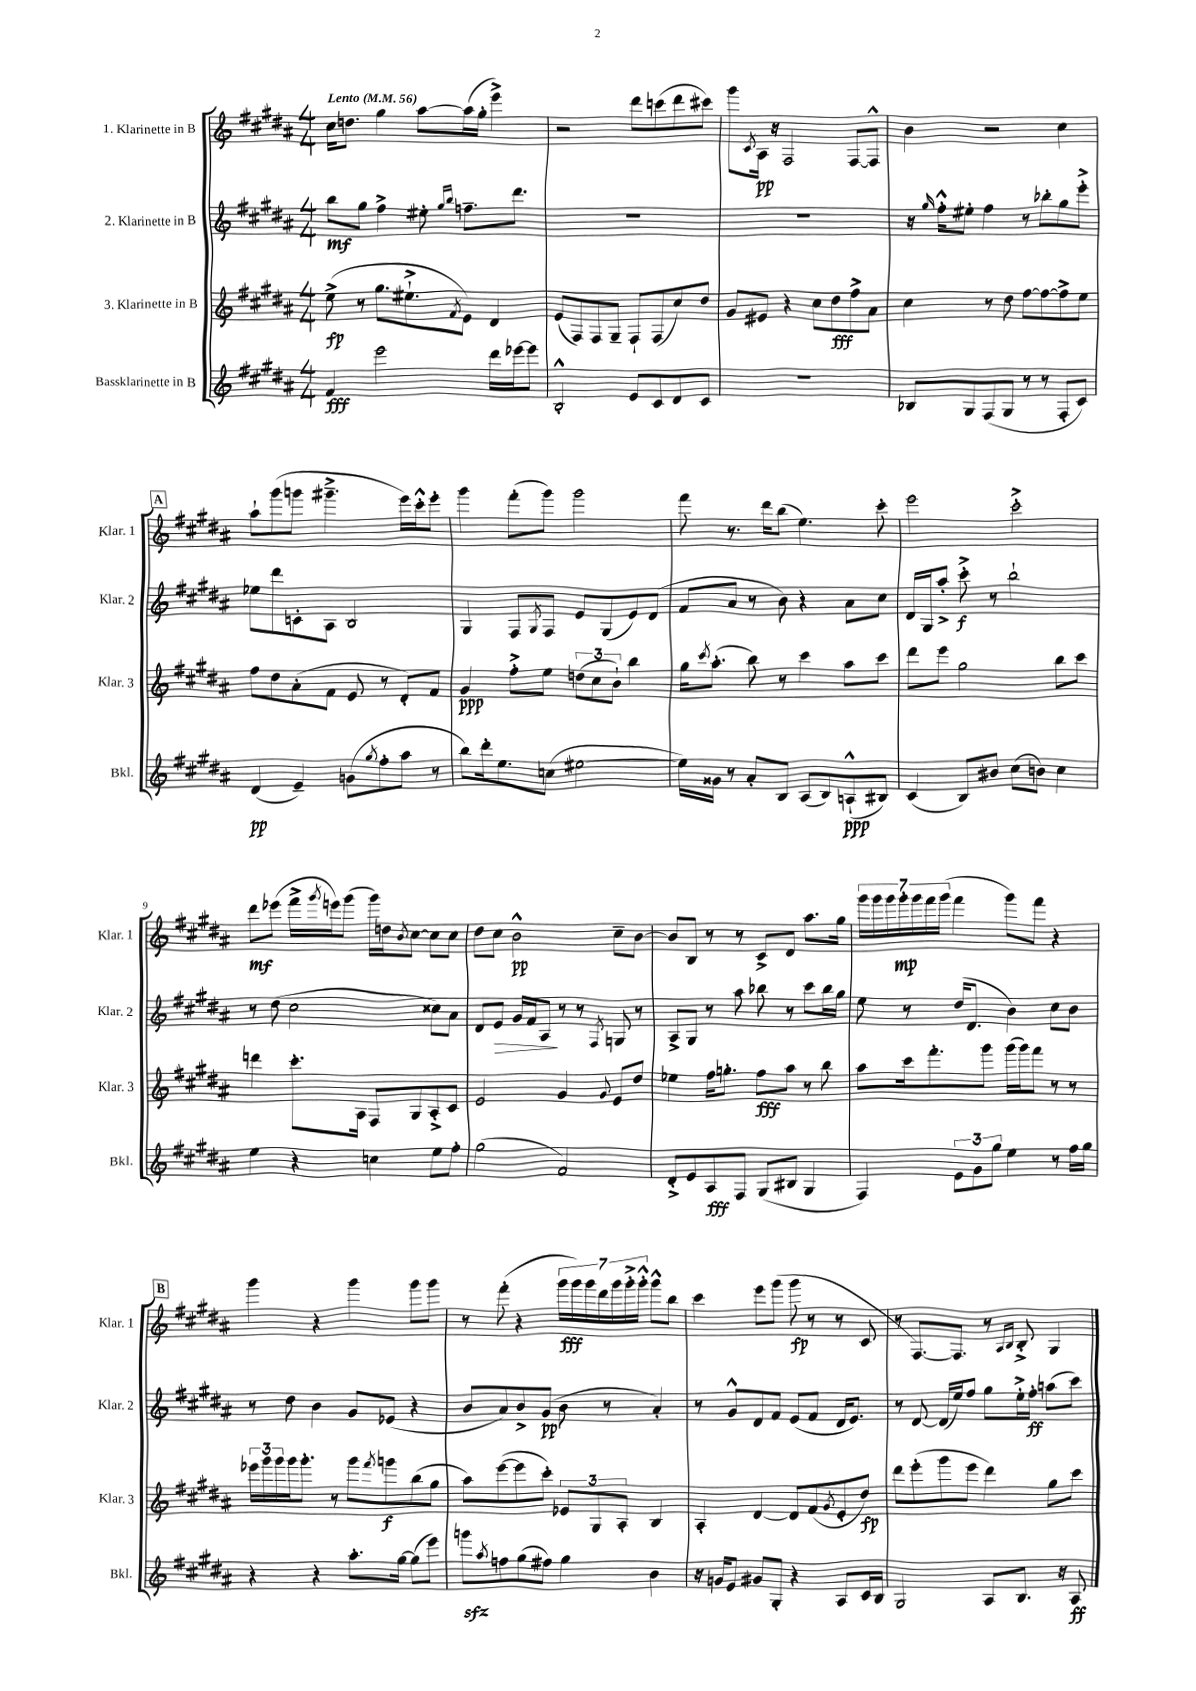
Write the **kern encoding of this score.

**kern	**kern	**kern	**kern
*staff4	*staff3	*staff2	*staff1
*clefG2	*clefG2	*clefG2	*clefG2
*k[f#c#g#d#a#]	*k[f#c#g#d#a#]	*k[f#c#g#d#a#]	*k[f#c#g#d#a#]
*M4/4	*M4/4	*M4/4	*M4/4
*MM56	*MM56	*MM56	*MM56
4f#	(8ee^	8bb	16cc#
.	.	.	8.dd
.	8r	8gg#	.
2eee	8.gg#	4ff#^	4gg#
.	8.ee#`^	.	.
.	.	8ee#'	[8aa#
.	.	16qqgg#	.
.	8qf#	16qqbb	.
.	8e)	8.ff~	(16aa#]
.	.	.	16gg#'
16ddd#	4d#	.	4eee^)
[16eee-	.	8.ddd#	.
8eee-]	.	.	.
=	=	=	=
2B'^^	(8e	1r	2r
.	8F#)	.	.
.	8F#	.	.
.	8G#~	.	.
8e	8F#`	.	8ddd#
8c#	(8F#	.	(8ccc
8d#	8cc#)	.	8ddd#
8c#	8dd#	.	8ccc#)
=	=	=	=
1r	8g#	1r	8ggg#
.	.	.	8qc#
.	8e#	.	16A#
.	.	.	16r
.	4r	.	2F#
.	8cc#	.	.
.	8dd#	.	.
.	8ff#^	.	[8F#
.	8a#	.	8F#^^]
=	=	=	=
8B-	4cc#	16r	4b
.	.	16qqgg#	.
.	.	16ff#'^^	.
8G#	.	8ee#'	.
(8F#	8r	4ff#	2r
8G#	8dd#	.	.
8r	[8ff#	8r	.
8r	8ff#_	8bb-'	.
8F#'	8ff#^]	8gg#	4cc#
8c#)	8ee	8eee'^	.
=	=	=	=
(4d#	8ff#	8ee-	8aa#`
.	8dd#	8ddd#	(8ggg#
4e~)	(8a#'	8c'	8ggg
.	8f#	8A#	4.ggg#~^
(8g	8e	2B	.
8qgg#	.	.	.
8ff#'	8r	.	.
8aa#	8d#')	.	16eee)
.	.	.	16ccc#'^^
8r	8f#	.	8eee'
=	=	=	=
8bb)	4g#	4G#	4ggg#
16ddd#'	.	.	.
8.ee	.	.	.
.	8ff#'^	8F#	(8fff#'
.	.	8qG#	.
(8cc	8ee	8F#	8ggg#)
[2ee#	(12dd	8e	2ggg#
.	12cc#	.	.
.	.	(8G#	.
.	12b`)	.	.
.	4bb	8e)	.
.	.	(8d#	.
=	=	=	=
16ee#])	16gg#	8f#	8fff#
.	8qccc#	.	.
16g##	(8.aa#'	.	.
8r	.	8a#	8.r
8a#'	8bb)	8r	.
.	.	.	16ddd#
8B	8r	8b)	(8bb
(8A#	4ccc#	4r	4.ee)
8B)	.	.	.
(8A`^^	8aa#	8a#	.
8B#)	8ccc#	8cc#	8ccc#'
=	=	=	=
(4c#	8ddd#	16d#	2eee
.	.	16G#	.
.	8eee	8aa#'^	.
8B)	2gg#	8ccc#'^	.
8b#	.	8r	.
(8cc#	.	2bb`	2ccc#'^
8b)	.	.	.
4cc#	8bb	.	.
.	8ccc#	.	.
=	=	=	=
4ee	4ddd	8r	8ddd#
.	.	(8dd#	(8eee-
4r	8.ccc#'	2cc#	16fff#^
.	.	.	8qggg#
.	.	.	16eee)
.	.	.	(8ggg#
.	16A#	.	.
4cc	8F#	.	16ggg#)
.	.	.	16dd
.	.	.	8qb
.	8G#	.	[8cc#
8ee	8A#'^	8cc##)	8cc#]
8ff#'	8c#	8a#	8cc#
=	=	=	=
(2gg#	2e	8d#	8dd#
.	.	8e	8cc#
.	.	16g#	2b^^
.	.	16f#	.
.	.	8A#	.
2f#)	4g#	8r	.
.	.	8r	.
.	8qqg#	8qF#	.
.	8e	8G	8cc#~
.	8dd#	8r	[8b
=	=	=	=
8d#'^	4ee-	8A#^	8b]
8e	.	8G#	8B
8A#	16ff#	8r	8r
.	8.gg'	.	.
8F#	.	8aa#	8r
(8G#	8ff#	8bb-	8c#^
8B#	8aa#	8r	8d#
4G#	8r	8ccc#	8.aa#
.	8bb	16bb-	.
.	.	16gg#	16gg#
=	=	=	=
4F#)	8aa#	8ee	28ggg#
.	.	.	28ggg#
.	.	.	28ggg#
.	.	.	28ggg#'
.	16ccc#	8r	.
.	.	.	28ggg#
.	.	.	28fff#
.	8.fff#'	.	.
.	.	.	(28ggg#
12e	.	(16dd#	4fff#
.	.	8.d#	.
12g#	.	.	.
.	8ggg#	.	.
12gg#	.	.	.
4ee	(16ggg#	4b)	8ggg#)
.	16ggg#)	.	.
.	8fff#	.	8fff#
8r	8r	8cc#	4r
16ff#	8r	8b	.
16gg#	.	.	.
=	=	=	=
4r	24eee-	8r	4ggg#
.	24ggg#	.	.
.	24ggg#	.	.
.	16ggg#	8dd#	.
.	8.ggg#'	.	.
4r	.	4b	4r
.	8r	.	.
8.aa#'	8ggg#	8g#	4ggg#
.	8qfff#	.	.
.	8ggg	(8e-	.
[16gg#	.	.	.
(8gg#]	(8bb	4r	8ggg#
8eee)	8gg#	.	8ggg#
=	=	=	=
8ggg	8aa#)	8b	8r
8qaa#	.	.	.
8ff	([8eee	8a#)	(8fff#'
(8gg#	8eee]	8b^	4r
8ff#)	8ccc#')	(8g#	.
4gg#	12e-	8b	28ggg#
.	.	.	28ggg#)
.	.	.	28ggg#
.	12G#	.	.
.	.	.	28ddd#
.	.	8r	.
.	.	.	28ggg#
.	12A#'	.	.
.	.	.	28ggg#'^
.	.	.	28ggg#'^^
4b	4B	4a#')	8ggg#^^
.	.	.	8bb
=	=	=	=
16r	4A#'	8r	4ccc#
16g	.	.	.
8e	.	8g#^^	.
8g#	[4d#	8d#	8eee
8G#'	.	8f#	(8ggg#
4r	8d#]	(8e	8ggg#
.	(8f#	8f#	8r
.	8qg#	.	.
8A#	8e'	16d#	8r
.	.	8.e)	.
16c#	8dd#)	.	8c#
16B	.	.	.
=	=	=	=
2G#	8ddd#	8r	8r
.	(8eee'	[8d#	[8.F#)
.	8ggg#	(16d#]	.
.	.	16ee)	8.F#]
.	8eee	8ff#	.
8A#	4ddd#)	8gg#	8r
.	.	.	16qqA#
.	.	.	16qqB
8.B	.	16ee'^	8B'^
.	.	16ff#'	.
.	8gg#	(8aa	4G#
16r	.	.	.
8A#	8ccc#	8ccc#)	.
==	==	==	==
*-	*-	*-	*-
